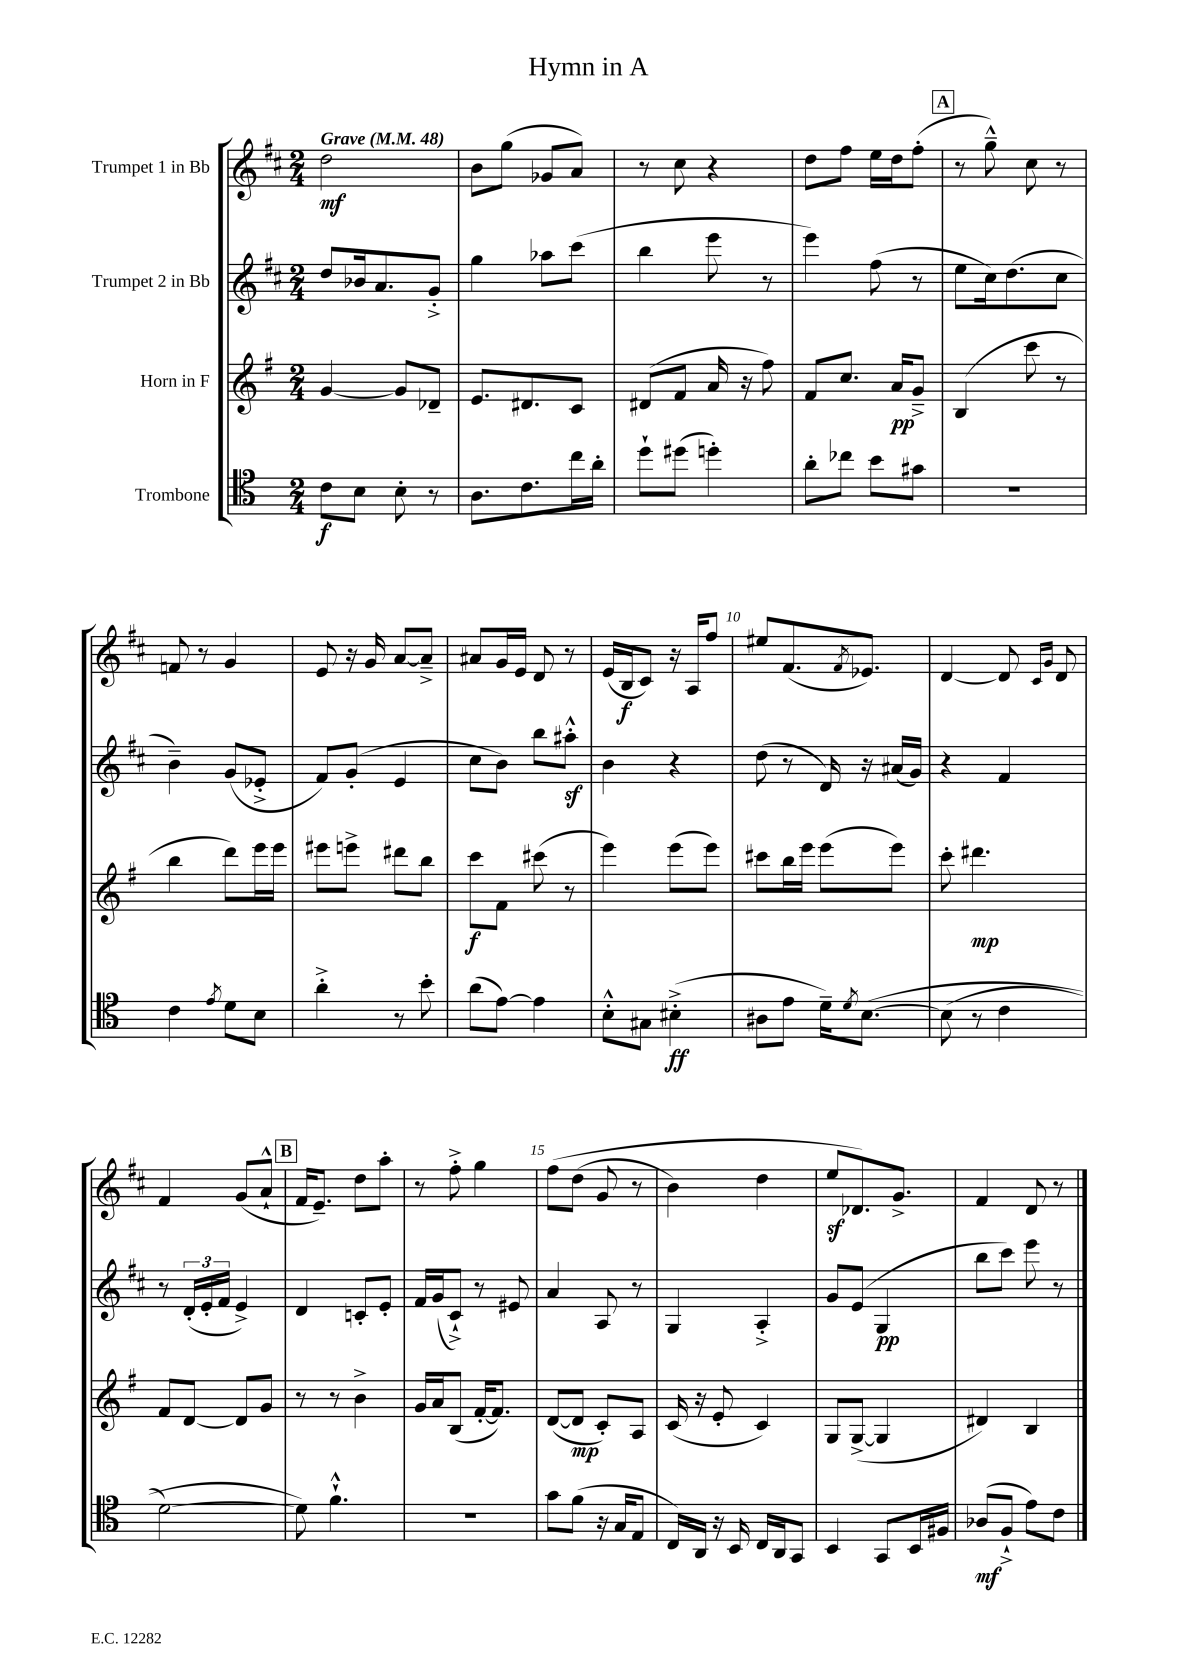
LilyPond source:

\header { title = "Hymn in A" }
<<
\new StaffGroup <<
\new Staff = "s0" \with { instrumentName = "Trumpet 1 in Bb" } {
    \clef treble \key d \major \numericTimeSignature \time 2/4 \tempo "Grave" 4 = 48
    d''2\mf |
    b'8 g''8( ges'8 a'8) |
    r8 cis''8 r4 |
    d''8 fis''8 e''16 d''16 fis''8-.( |
    \mark \markup { \box "A" } r8 g''8---^) cis''8 r8 |
    f'8 r8 g'4 |
    e'8 r16 g'16 a'8~ a'8---> |
    ais'8 g'16 e'16 d'8 r8 |
    e'16( b16\f cis'8) r16 a16 fis''8 |
    eis''8 fis'8.( \acciaccatura { fis'8 } ees'8.) |
    d'4~ d'8 \grace { cis'16 g'16 } d'8 |
    fis'4 g'8( a'8-!-^ |
    \mark \markup { \box "B" } fis'16 e'8.--) d''8 a''8-. |
    r8 fis''8-.-> g''4 |
    fis''8\( d''8( g'8 r8 |
    b'4) d''4 |
    e''8\sf des'8.\) g'8.-> |
    fis'4 d'8 r8 \bar "|." |
}
\new Staff = "s1" \with { instrumentName = "Trumpet 2 in Bb" } {
    \clef treble \key d \major \numericTimeSignature \time 2/4
    d''8 bes'16 a'8. g'8-.-> |
    g''4 aes''8 cis'''8( |
    b''4 e'''8 r8 |
    e'''4) fis''8( r8 |
    \mark \markup { \box "A" } e''8 cis''16) d''8.( cis''8 |
    b'4--) g'8( ees'8-.-> |
    fis'8) g'8-.( e'4 |
    cis''8 b'8) b''8 ais''8-.-^\sf |
    b'4 r4 |
    d''8( r8 d'16) r16 ais'16( g'16) |
    r4 fis'4 |
    r8 \tuplet 3/2 { d'16-.( e'16-. fis'16 } e'4->) |
    \mark \markup { \box "B" } d'4 c'8-. e'8-. |
    fis'16 g'16( cis'8-!->) r8 eis'8 |
    a'4 a8 r8 |
    g4 a4-.-> |
    g'8 e'8( g4\pp |
    b''8 cis'''8) e'''8 r8 \bar "|." |
}
\new Staff = "s2" \with { instrumentName = "Horn in F" } {
    \clef treble \key g \major \numericTimeSignature \time 2/4
    g'4~ g'8 des'8-- |
    e'8. dis'8. c'8 |
    dis'8( fis'8 a'16 r16 fis''8) |
    fis'8 c''8. a'16\pp g'8---> |
    \mark \markup { \box "A" } b4( c'''8 r8 |
    b''4 d'''8) e'''16 e'''16 |
    eis'''8 e'''8-> dis'''8 b''8 |
    c'''8\f fis'8 cis'''8( r8 |
    e'''4) e'''8( e'''8) |
    cis'''8 b''16 e'''16 e'''8( e'''8) |
    c'''8-. dis'''4.\mp |
    fis'8 d'8~ d'8 g'8 |
    \mark \markup { \box "B" } r8 r8 b'4-> |
    g'16 a'16 b8( fis'16~-. fis'8.) |
    d'8~( d'8\mp c'8-.) a8 |
    c'16( r16 e'8-. c'4) |
    g8 g8~->( g4 |
    dis'4) b4 \bar "|." |
}
\new Staff = "s3" \with { instrumentName = "Trombone" } {
    \clef tenor \key c \major \numericTimeSignature \time 2/4
    c'8\f b8 b8-. r8 |
    a8. c'8. c''16 a'16-. |
    d''8-! dis''8( d''4-.) |
    a'8-. ces''8 b'8 gis'8 |
    \mark \markup { \box "A" } R2 |
    c'4 \acciaccatura { e'8 } d'8 b8 |
    a'4-.-> r8 b'8-. |
    a'8( e'8~) e'4 |
    b8-.-^ gis8 bis4-.->\ff( |
    ais8 e'8 d'16--) \acciaccatura { d'8 } b8.~\( |
    b8( r8 c'4 |
    d'2~) |
    \mark \markup { \box "B" } d'8\) f'4.-!-^ |
    r2 |
    g'8 f'8( r16 g16 e8 |
    c16) a,16 r16 b,16 c16 a,16 g,8 |
    b,4 g,8 b,16 fis16 |
    aes8\mf( f8-!-> e'8) c'8 \bar "|." |
}
>>
>>
\layout { \context { \Score \override BarNumber.break-visibility = ##(#f #t #t) barNumberVisibility = #(every-nth-bar-number-visible 5) } }
